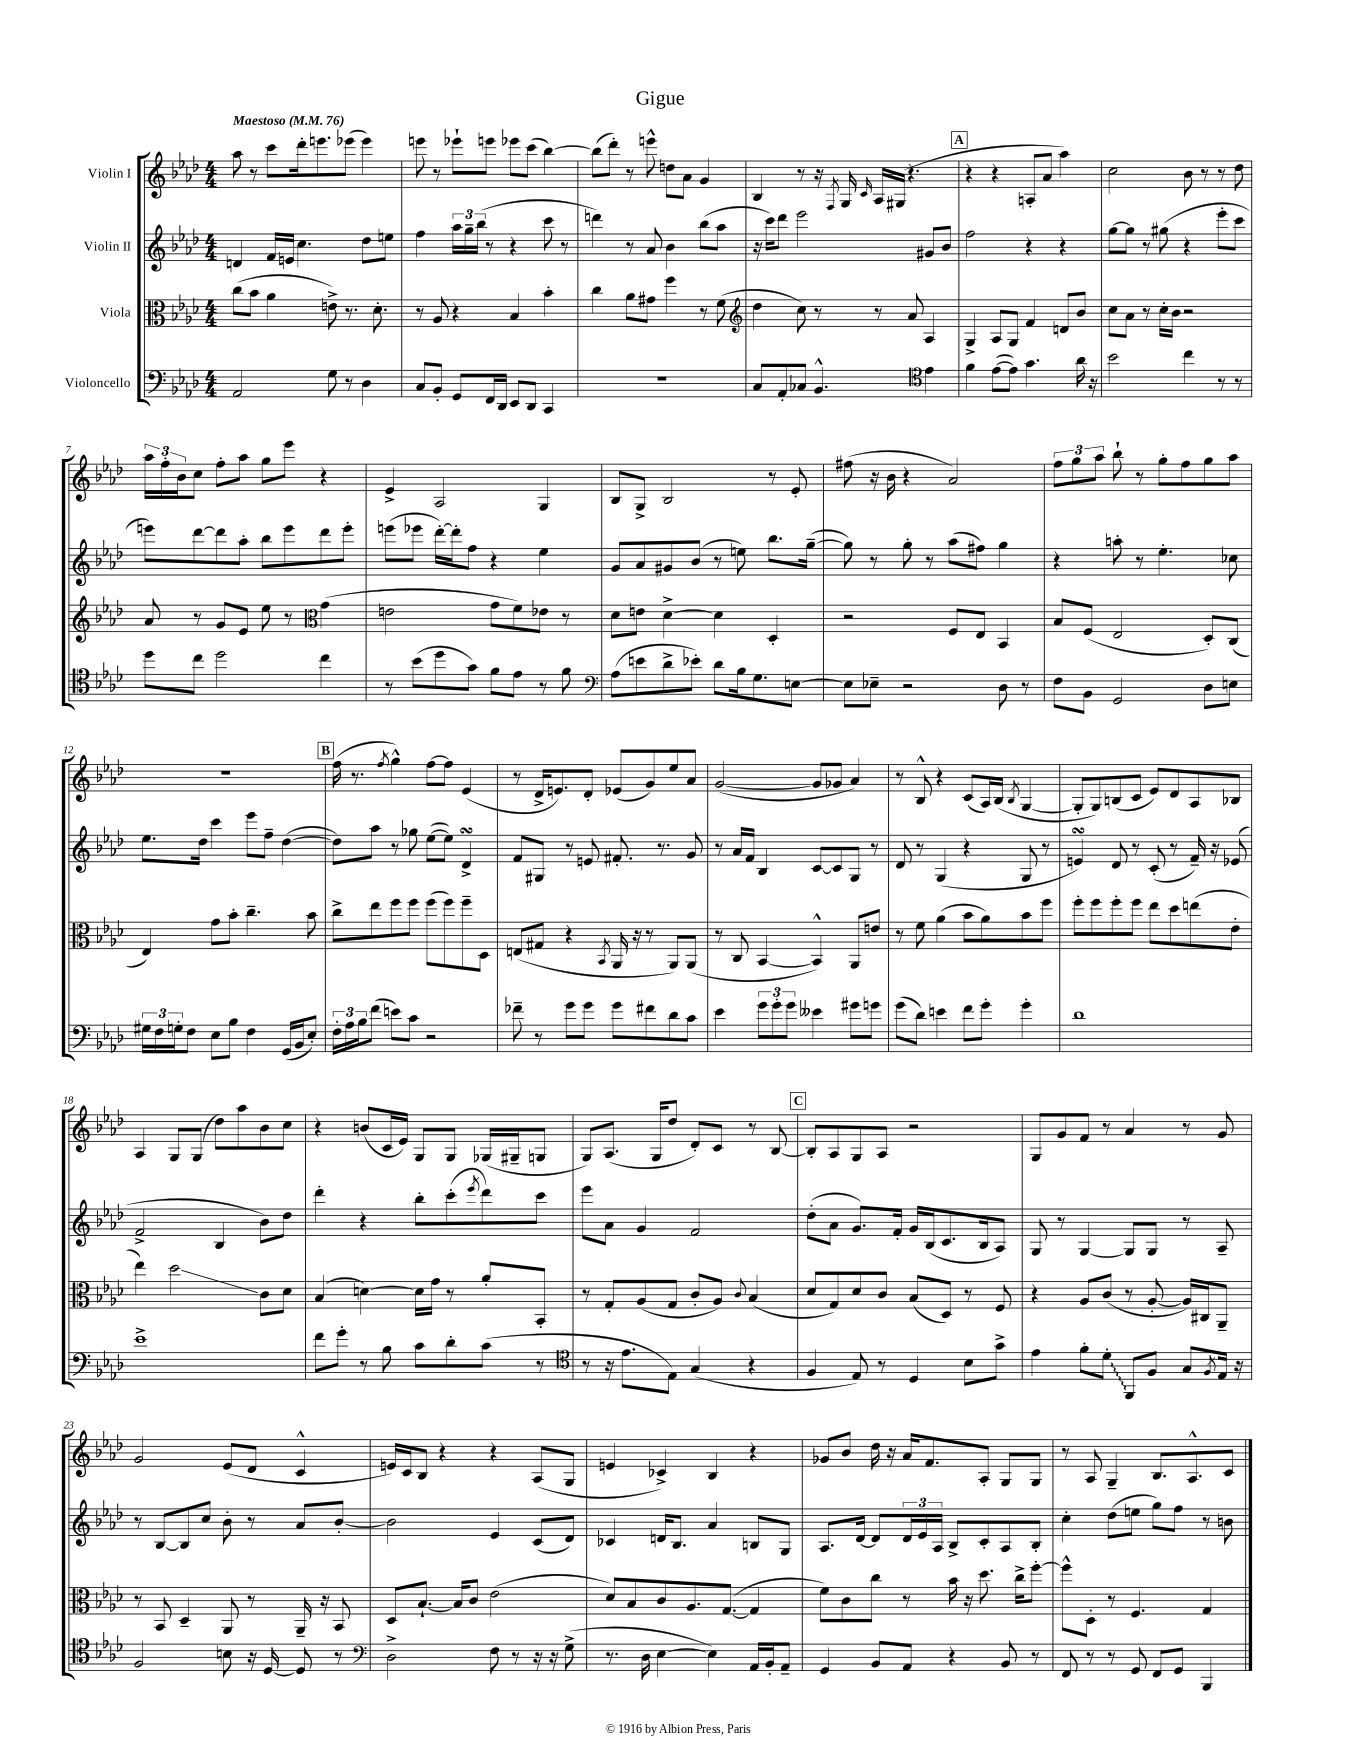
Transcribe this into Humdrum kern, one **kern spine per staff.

**kern	**kern	**kern	**kern
*staff4	*staff3	*staff2	*staff1
*clefF4	*clefC3	*clefG2	*clefG2
*k[b-e-a-d-]	*k[b-e-a-d-]	*k[b-e-a-d-]	*k[b-e-a-d-]
*M4/4	*M4/4	*M4/4	*M4/4
*MM76	*MM76	*MM76	*MM76
2AA-/	(8cc\L	4d/	8aa-\
.	8b-\J	.	8r
.	4a-\	16f/LL	8ccc\L
.	.	16e/JJ	.
.	.	4.cc\	16ddd-'\k
.	.	.	8.eee\
8G\	8e^\)	.	.
8r	8.r	.	(8eee-\J
4D-\	.	8dd-\L	4eee-\)
.	8.d-'\	.	.
.	.	8ee\J	.
=	=	=	=
8C/L	8r	4ff\	8eee\
8BB-'/J	8A-/	.	8r
8GG/L	4r	24aa-\LL	8eee-`\L
.	.	24gg~\	.
.	.	(24bb-\JJ	.
16FF/L	.	8r	8eee\J
16DD-/JJ	.	.	.
8EE-/L	4B-/	4r	8eee-\L
8DD-/J	.	.	(8ccc\J
4CC/	4b-'\	8ccc\	[4bb-\)
.	.	8r	.
=	=	=	=
1r	4cc\	4ddd\)	(8bb-\]L
.	.	.	8ddd-'\J)
.	8a-\L	8r	8r
.	8g#\J	8a-/	8eee^^\
.	4ff\	4b-\	8dd\L
.	.	.	8a-\J
.	8r	(8bb-\L	4g/
.	(8f\	8aa-\J	.
=	=	=	=
*	*clefG2	*	*
8C/L	4dd-\	16r	4B-/
.	.	16ccc\LK)	.
8AA-'/	.	8ddd-\J	.
8C-/J	8cc\)	2eee-\	8r
4.BB-^^/	8r	.	16r
.	.	.	8qF/
.	.	.	16G/
.	.	.	16qqc/
.	8r	.	16A-/LL
.	.	.	(16G#/JJ
.	8a-/	.	4.r
*clefC4	*	*	*
4e-\	4A-/	8g#/L	.
.	.	8b-/J	.
=	=	=	=
4f\	4G^/	2ff\	4r
([8e-\L	8A-/L	.	4r
8e-\]J)	8G/J	.	.
4.g\	4f/	4r	8A'/L
.	.	.	8a-/J
.	8d/L	4r	4aa-\)
16a-\	8b-/J	.	.
16r	.	.	.
=	=	=	=
2b-\	8cc\L	[8gg\L	2cc\
.	8a-\J	8gg\]J	.
.	8r	8r	.
.	16cc'\LL	(8gg#\	.
.	16b-\JJ	.	.
4cc\	2r	4r	8b-\
.	.	.	8r
8r	.	8eee-'\L	8r
8r	.	8ccc\J	8dd-\
=	=	=	=
8dd-\L	8a-/	8eee\L)	24aa-\LL
.	.	.	24ff'\
.	.	.	24b-\J
8cc\J	8r	[8ddd-\	8cc\J
2dd-\	8g/L	8ddd-\]	8ff'\L
.	8e-/J	8aa-'\J	8aa-\J
.	8ee-\	8bb-\L	8gg\L
.	8r	8eee\	8eee-\J
*	*clefC3	*	*
4cc\	(4g\	8ddd-\	4r
.	.	8eee'\J	.
=	=	=	=
8r	2e\	(8eee\L	4e-^/
(8b-\L	.	8eee-\J	.
8dd-\	.	[16ddd-'\LL)	2A-/
.	.	16ddd-'\]J	.
8g\J)	.	8ff\J	.
8f\L	8g\L	4r	.
8e-\J	8f\)	.	.
8r	8e-\J	4ee-\	4G/
8f\	8r	.	.
=	=	=	=
*clefF4	*	*	*
(8A-\L	8d-\L	8g/L	8B-/L
8e\	8e\J	8a-/	8G^/J
8d-^\	[4d-^\	8g#/	2B-/
8e-'\J)	.	(8b-/J	.
8d-\L	4d-\]	8r	.
16B-\k	.	8ee\)	.
8.G\	.	.	.
.	4D-'/	8.bb-\L	8r
[8E\J	.	.	8e-'/
.	.	([16gg~\Jk	.
=	=	=	=
8E\]L	2r	8gg\])	(8ff#\
8E-~\J	.	8r	16r
.	.	.	16b-\
2r	.	8gg'\	4r
.	.	8r	.
.	8F/L	(8aa-\L	2a-/)
.	8E-/J	8ff#\J)	.
8D-\	4BB-/	4gg\	.
8r	.	.	.
=	=	=	=
8F\L	8B-/L	4r	12ff\L
.	.	.	12gg\
8BB-\J	(8F/J	.	.
.	.	.	12aa-\J
2GG/	2E-/	8aa'\	8bb-`\
.	.	8r	8r
.	.	4.ee-'\	8gg'\L
.	.	.	8ff\
8D-\L	8D-'/L)	.	8gg\
8E\J	(8C/J	8cc-\	8aa-\J
=	=	=	=
24G#\LL	4E-/)	8.ee-\L	1r
24F\	.	.	.
24G'\J	.	.	.
8F\J	.	.	.
.	.	16dd-\Jk	.
8E-\L	8g\L	4ccc\	.
8B-\J	8b-'\J	.	.
4F\	4.cc~\	8eee-\L	.
.	.	8ff~\J	.
(16GG/LL	.	([4dd-\	.
16BB-/J	.	.	.
8E-'/J)	8b-\	.	.
=	=	=	=
24F'\LL	8cc^\L	8dd-\]L)	(16ff\
24A-\	.	.	.
.	.	.	8.r
24B-\J	.	.	.
(8f\J	8ee-\	8aa-\J	.
.	.	.	8qff/
8e\L)	8ff\	8r	4gg^^\)
8c\J	8ff\J	8gg-\	.
2r	(8ff\L	([8ee-\L	[8ff\L
.	8ff\)	8ee-\]J)	8ff\]J
.	8ff~\	4d-^/	(4e-/
.	8D-\J	.	.
=	=	=	=
8f-~\	(8E/L	8f/L	8r
8r	8G#/J	8G#/J	16d-^/LK
.	.	.	8.e/)
8g\L	4r	8r	.
8g\J	.	8e/	8d-'/J
.	8qBB-/	.	.
8g\L	16AA-/	8.f#'/	(8e-/L
.	16r	.	.
8f#\	8r	.	8g/)
.	.	8.r	.
8d-\	8AA-/L)	.	8ee-/
8c\J	(8AA-/J	8g/	8a-/J
=	=	=	=
4e-\	8r	8r	([2g/
.	8C/	16a-/LL	.
.	.	16f/JJ	.
12g\L	[4BB-/	4B-/	.
12g'\	.	.	.
12g\J	.	.	.
4e--\	4BB-^^/])	[8c/L	8g/]L
.	.	8c/]	8g-/J
8g#\L	8AA-/L	8G/J	4a-/)
8g\J	8e/J	8r	.
=	=	=	=
(8g\L	8r	8d-/	8r
8d-\J)	8f\	8r	8B-^^/
4e\	(4a-\	(4G/	4r
8f\L	8b-\L	4r	(8c/L
8g'\J	8a-\)	.	16A-/L)
.	.	.	(16B-/JJ
.	.	.	8qB-/
4g'\	8b-\	8G/	[4G/
.	8ff\J	8r	.
=	=	=	=
1d-	8ff'\L	4e/)	8G'/]L
.	8ff\	.	8G/)
.	8ff'\	8d-/	(8B/
.	8ff\J	8r	8c/J
.	8ee-\L	(8c'/	8e-/L)
.	8dd-\	8r	8d-/
.	(8ee\	16f~/)	8A-/
.	.	16r	.
.	8e-'\J	(8e-/	8B-/J
=	=	=	=
1e-^	4ee-\)	2f^/	4A-/
.	2dd-\	.	8G/L
.	.	.	(8G/J
.	.	4B-/	8dd-\L)
.	.	.	8aa-\
.	8c\L	8b-\L)	8b-\
.	8d-\J	8dd-\J	8cc\J
=	=	=	=
8f\L	(4B-/	4ddd-'\	4r
8g'\J	.	.	.
8r	[4d\)	4r	(8b/L
8B-\	.	.	16c/L
.	.	.	16e-/JJ)
8c\L	16d\]LL	8bb-'\L	8G/L
.	16g\JJ	.	.
8d-'\	8r	(8ccc'\	8G/J
.	.	8qeee-/	.
(8c\J	8a-'/L	8ddd-\)	(16G-/LL
.	.	.	16G#~/J
8r	8BB-'/J	8ccc\J	8G/J
=	=	=	=
*clefC4	*	*	*
8r	8r	8eee-\L	8G/L)
16r	8G'/L	8a-\J	(8.A-/J
8.e-\L	.	.	.
.	(8A-/	4g/	.
.	.	.	16G/LK
8E-\J)	8G/J	.	8dd-/J
(4G/	8c'/L	2f/	8d-'/L)
.	8A-/J)	.	8c/J
.	8qqc/	.	.
4r	(4B-/	.	8r
.	.	.	[8B-/
=	=	=	=
4F/	8d-/L	(8dd-'\L	8B-'/]L
.	8G/)	8a-\J	8A-/
8E-/)	8d-/	8.g/L)	8G/
8r	8c/J	.	8A-/J
.	.	16f'/Jk	.
4D-/	(8B-/L	16g/LL	2r
.	.	(16B-/J	.
.	8D-/J)	8.c/	.
8B-\L	8r	.	.
.	.	16B-/k	.
8g^\J	8F/	8A-/J)	.
=	=	=	=
4e-\	4r	8G/	8G/L
.	.	8r	8g/
8f'\L	8A-/L	[4G/	8f/J
8d-'\J	(8c/J	.	8r
8FF/L	8r	8G/]L	4a-/
8F/J	[8A-'/	8G/J	.
8G/L	16A-/]LL)	8r	8r
.	16C#/J	.	.
8qF/	.	.	.
16E-/Jk	8AA-~/J	8A-~/	8g/
16r	.	.	.
=	=	=	=
2F/	8r	8r	2g/
.	8BB-/	[8B-/L	.
.	4D-~/	8B-/]	.
.	.	8cc/J	.
8B\	8AA-/	8b-'\	(8e-/L
16r	8r	8r	8d-/J
[16D-/	.	.	.
8D-/]	16AA-~/	8a-/L	4c^^/
.	16r	.	.
8r	8BB-/	[8b-'/J	.
=	=	=	=
*clefF4	*	*	*
2D-^\	8D-/L	2b-\]	16e/LL)
.	.	.	16c/J
.	[8.B-`/J	.	8B-/J
.	.	.	4r
.	16B-/]LK	.	.
.	8c/J	.	.
8F\	(2e-\	4e-/	4r
8r	.	.	.
16r	.	(8c/L	(8A-/L
16r	.	.	.
(8G^\	.	8d-/J)	8G/J
=	=	=	=
8.r	8d-/L)	4c-/	4e/
.	8B-/	.	.
16D-\	.	.	.
[4E-\	8c/	16d/LK	4c-^/)
.	.	8.B-/J	.
.	8.A-/	.	.
4E-\])	.	4a-/	4B-/
.	([8.G/J	.	.
16AA-/LL	4G/]	8B/L	4r
16BB-'/J	.	.	.
8AA-~/J	.	8G/J	.
=	=	=	=
4GG/	8f\L)	8.A-/L	8g-/L
.	8c\	.	8b-/J
.	.	[16d-/Jk	.
8BB-/L	8cc\J	8d-/]L	16dd-\
.	.	.	16r
8AA-/J	8r	24d-/L	16a-/LK
.	.	24e-/	.
.	.	.	8.f/
.	.	24A-/JJ	.
4r	16b-\	8B-^/L	.
.	16r	.	.
.	8.dd-\	8c'/	8A-'/J
8BB-/	.	8A-/	8G/L
.	16cc^\LK	.	.
8r	[8ff'\J	8B-'/J	8G/J
=	=	=	=
8FF/	8ff^^\]L	4cc'\	8r
8r	8D-'\J	.	8A-/
8r	8r	(8dd-\L	4G~/
8GG/	4.F/	8ee\J	.
8FF/L	.	8gg\L)	8.B-/L
8GG/J	.	8ff\J	.
.	.	.	8.A-^^/
4BBB-/	4G/	8r	.
.	.	8b\	8c/J
==	==	==	==
*-	*-	*-	*-
